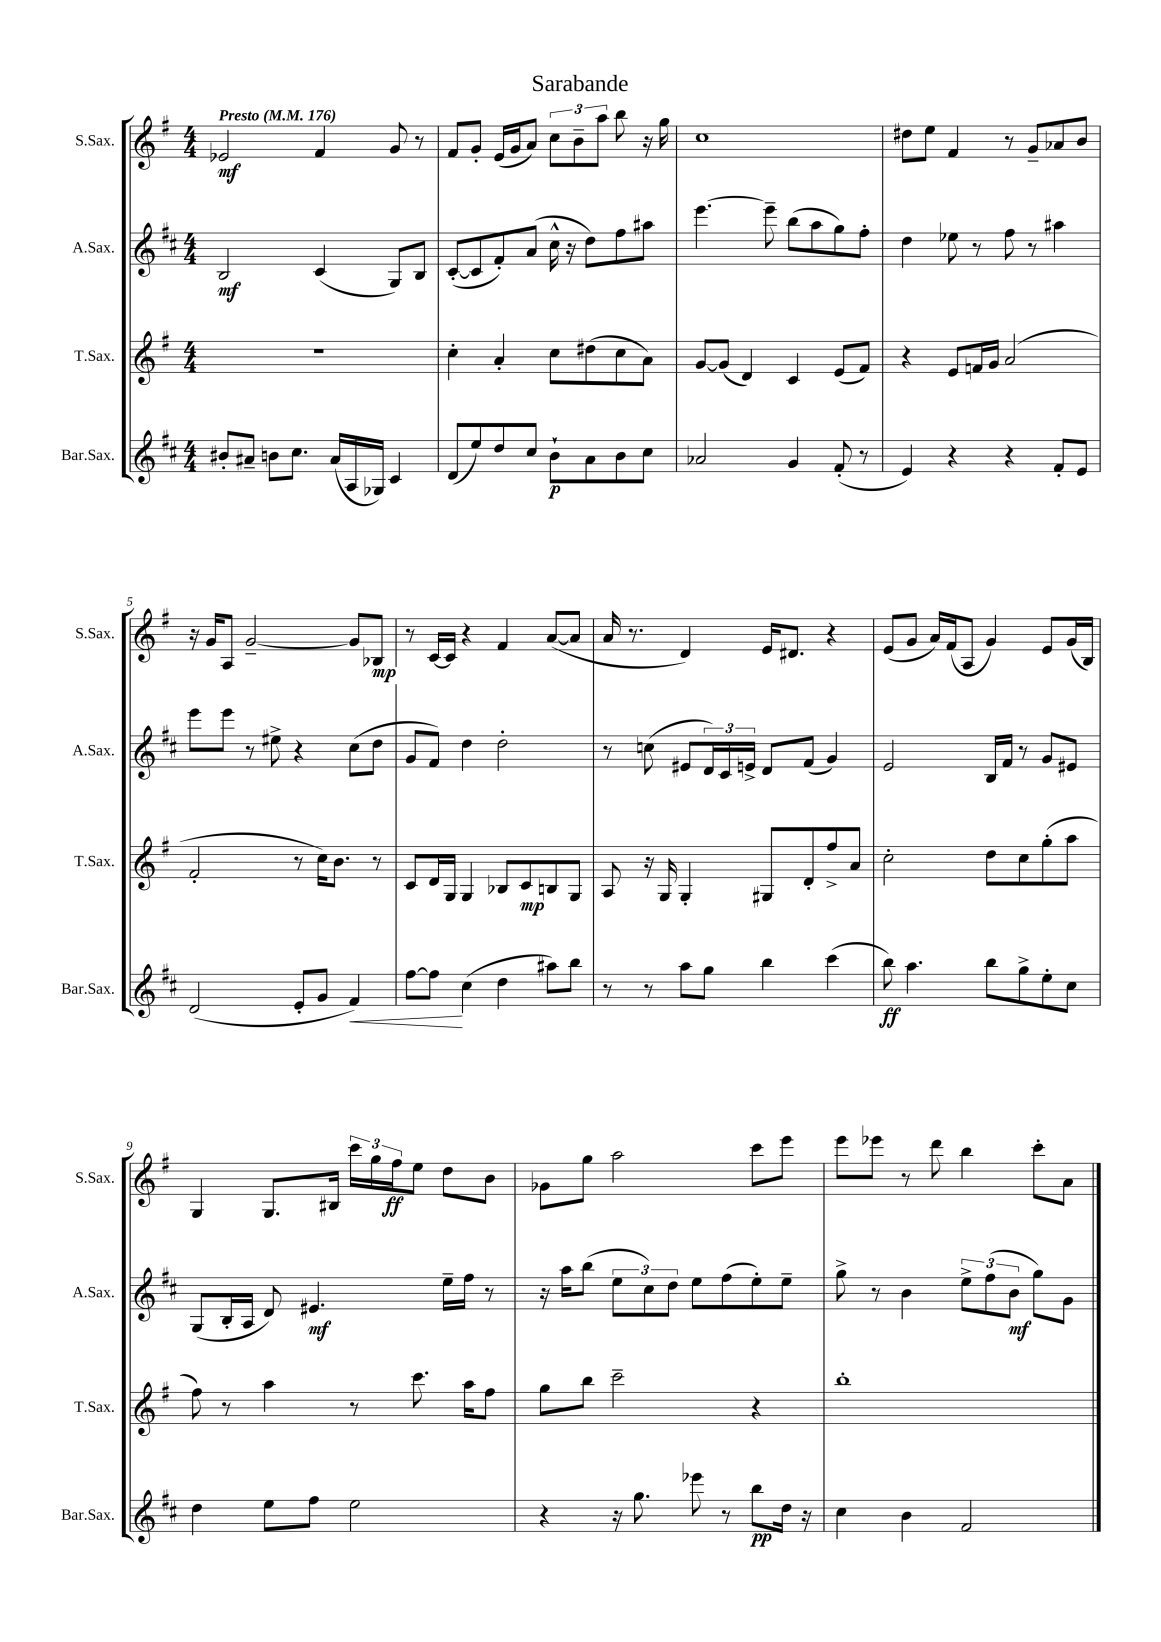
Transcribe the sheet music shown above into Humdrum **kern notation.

**kern	**dynam	**kern	**dynam	**kern	**dynam	**kern	**dynam
*part4	*part4	*part3	*part3	*part2	*part2	*part1	*part1
*staff4	*staff4	*staff3	*staff3	*staff2	*staff2	*staff1	*staff1
*I"Bar.Sax.	*	*I"T.Sax.	*	*I"A.Sax.	*	*I"S.Sax.	*
*I'Bar.Sax.	*	*I'T.Sax.	*	*I'A.Sax.	*	*I'S.Sax.	*
*clefG2	*	*clefG2	*	*clefG2	*	*clefG2	*
*k[f#c#]	*	*k[f#]	*	*k[f#c#]	*	*k[f#]	*
*M4/4	*	*M4/4	*	*M4/4	*	*M4/4	*
*MM176	*	*MM176	*	*MM176	*	*MM176	*
=1	=1	=1	=1	=1	=1	=1	=1
!	!	!	!	!	!	!LO:TX:a:B:t=Presto	!
8b#X'/L	.	1r	.	2B/	mf	2e-X/	mf
8a#X~/J	.	.	.	.	.	.	.
8bn\L	.	.	.	.	.	.	.
8.cc#\J	.	.	.	.	.	.	.
.	.	.	.	(4c#/	.	4f#/	.
(16a#/LL	.	.	.	.	.	.	.
16A/	.	.	.	.	.	.	.
16G-X/JJ)	.	.	.	.	.	.	.
4c#/	.	.	.	8G/L)	.	8g/	.
.	.	.	.	8B/J	.	8r	.
=2	=2	=2	=2	=2	=2	=2	=2
(8d/L	.	4cc'\	.	([8c#'/L	.	8f#/L	.
8ee/)	.	.	.	8c#/]	.	8g'/J	.
8dd/	.	4a'/	.	8f#'/)	.	(16e/LL	.
.	.	.	.	.	.	16g/J	.
8cc#/J	.	.	.	(8a/J	.	8a/J)	.
8b`\L	p	8cc\L	.	16cc#^^\	.	12cc\L	.
.	.	.	.	16r	.	.	.
.	.	.	.	.	.	12b~\	.
8a\	.	(8dd#X\	.	8dd\L)	.	.	.
.	.	.	.	.	.	12aa\J	.
8b\	.	8cc\	.	8ff#\	.	8bb\	.
8cc#\J	.	8a\J)	.	8aa#X\J	.	16r	.
.	.	.	.	.	.	16gg\	.
=3	=3	=3	=3	=3	=3	=3	=3
2a-X/	.	[8g/L	.	[4.eee\	.	1cc	.
.	.	(8g/J]	.	.	.	.	.
.	.	4d/)	.	.	.	.	.
.	.	.	.	8eee~\]	.	.	.
4g/	.	4c/	.	(8bb\L	.	.	.
.	.	.	.	8aa\	.	.	.
(8f#'/	.	(8e/L	.	8gg\)	.	.	.
8r	.	8f#/J)	.	8ff#'\J	.	.	.
=4	=4	=4	=4	=4	=4	=4	=4
4e/)	.	4r	.	4dd\	.	8dd#X\L	.
.	.	.	.	.	.	8ee\J	.
4r	.	8e/L	.	8ee-X\	.	4f#/	.
.	.	16fn/L	.	8r	.	.	.
.	.	16g/JJ	.	.	.	.	.
4r	.	(2a/	.	8ff#\	.	8r	.
.	.	.	.	8r	.	8g~/L	.
8f#'/L	.	.	.	4aa#X\	.	8a-X/	.
8e/J	.	.	.	.	.	8b/J	.
!!LO:LB:g=z
=5	=5	=5	=5	=5	=5	=5	=5
(2d/	.	2f#'/	.	8eee\L	.	16r	.
.	.	.	.	.	.	16g/KL	.
.	.	.	.	8eee\J	.	8A/J	.
.	.	.	.	8r	.	[2g~/	.
.	.	.	.	8ee#X^\	.	.	.
8e'/L	.	8r	.	4r	.	.	.
8g/J	.	16cc\KL)	.	.	.	.	.
.	.	8.b\J	.	.	.	.	.
!	!LO:HP:b	!	!	!	!	!	!
4f#/)	<	.	.	(8cc#\L	.	8g/L]	.
.	.	8r	.	8dd\J	.	8B-X/J	mp
=6	=6	=6	=6	=6	=6	=6	=6
[8ff#\L	.	8c/L	.	8g/L	.	8r	.
8ff#\J]	.	16d/L	.	8f#/J)	.	[16c/LL	.
.	.	16G/JJ	.	.	.	16c/JJ]	.
(4cc#\	[	4G/	.	4dd\	.	4r	.
4dd\	.	8B-X/L	.	2dd'\	.	4f#/	.
.	.	8c/	mp	.	.	.	.
8aa#X\L)	.	8Bn/	.	.	.	([8a/L	.
8bb\J	.	8G/J	.	.	.	8a/J]	.
=7	=7	=7	=7	=7	=7	=7	=7
8r	.	8A/	.	8r	.	16a/	.
.	.	.	.	.	.	8.r	.
8r	.	16r	.	(8ccn\	.	.	.
.	.	16G/	.	.	.	.	.
8aa\L	.	4G'/	.	8e#X/L	.	4d/)	.
8gg\J	.	.	.	24d/L)	.	.	.
.	.	.	.	24c#/	.	.	.
.	.	.	.	24en^/JJ	.	.	.
4bb\	.	8G#X/L	.	8d/L	.	16e/KL	.
.	.	.	.	.	.	8.d#X/J	.
.	.	8d'/	.	(8f#/J	.	.	.
(4ccc#\	.	8ff#^/	.	4g/)	.	4r	.
.	.	8a/J	.	.	.	.	.
=8	=8	=8	=8	=8	=8	=8	=8
8bb\)	ff	2cc'\	.	2e/	.	(8e/L	.
4.aa\	.	.	.	.	.	8g/J	.
.	.	.	.	.	.	16a/LL)	.
.	.	.	.	.	.	(16f#/J	.
.	.	.	.	.	.	8A/J	.
8bb\L	.	8dd\L	.	16B/LL	.	4g/)	.
.	.	.	.	16f#/JJ	.	.	.
8gg^\	.	8cc\	.	8r	.	.	.
8ee'\	.	(8gg'\	.	8g/L	.	8e/L	.
8cc#\J	.	8aa\J	.	8e#X/J	.	(16g/L	.
.	.	.	.	.	.	16B/JJ)	.
!!LO:LB:g=z
=9	=9	=9	=9	=9	=9	=9	=9
4dd\	.	8ff#\)	.	(8G/L	.	4G/	.
.	.	8r	.	16B'/L	.	.	.
.	.	.	.	16A/JJ	.	.	.
8ee\L	.	4aa\	.	8d/)	.	8.G/L	.
8ff#\J	.	.	.	4.e#X/	mf	.	.
.	.	.	.	.	.	16B#X/Jk	.
2ee\	.	8r	.	.	.	24ccc\LL	.
.	.	.	.	.	.	24gg\	.
.	.	.	.	.	.	24ff#\J	ff
.	.	8.ccc\	.	.	.	8ee\J	.
.	.	.	.	16ee~\LL	.	8dd\L	.
.	.	16aa\KL	.	16ff#\JJ	.	.	.
.	.	8ff#\J	.	8r	.	8b\J	.
=10	=10	=10	=10	=10	=10	=10	=10
4r	.	8gg\L	.	16r	.	8g-X\L	.
.	.	.	.	16aa\KL	.	.	.
.	.	8bb\J	.	(8bb\J	.	8gg\J	.
16r	.	2ccc~\	.	12ee\L	.	2aa\	.
8.gg\	.	.	.	.	.	.	.
.	.	.	.	12cc#\)	.	.	.
.	.	.	.	12dd\J	.	.	.
8eee-X\	.	.	.	8ee\L	.	.	.
8r	.	.	.	(8ff#\	.	.	.
8bb\L	pp	4r	.	8ee'\)	.	8ccc\L	.
16dd\Jk	.	.	.	8ee~\J	.	8eee\J	.
16r	.	.	.	.	.	.	.
=11	=11	=11	=11	=11	=11	=11	=11
4cc#\	.	1bb'	.	8gg^\	.	8eee\L	.
.	.	.	.	8r	.	8eee-X\J	.
4b\	.	.	.	4b\	.	8r	.
.	.	.	.	.	.	8ddd\	.
2f#/	.	.	.	12ee^\L	.	4bb\	.
.	.	.	.	(12ff#\	.	.	.
.	.	.	.	12b\J	mf	.	.
.	.	.	.	8gg\L)	.	8ccc'\L	.
.	.	.	.	8g\J	.	8a\J	.
==	==	==	==	==	==	==	==
*-	*-	*-	*-	*-	*-	*-	*-
